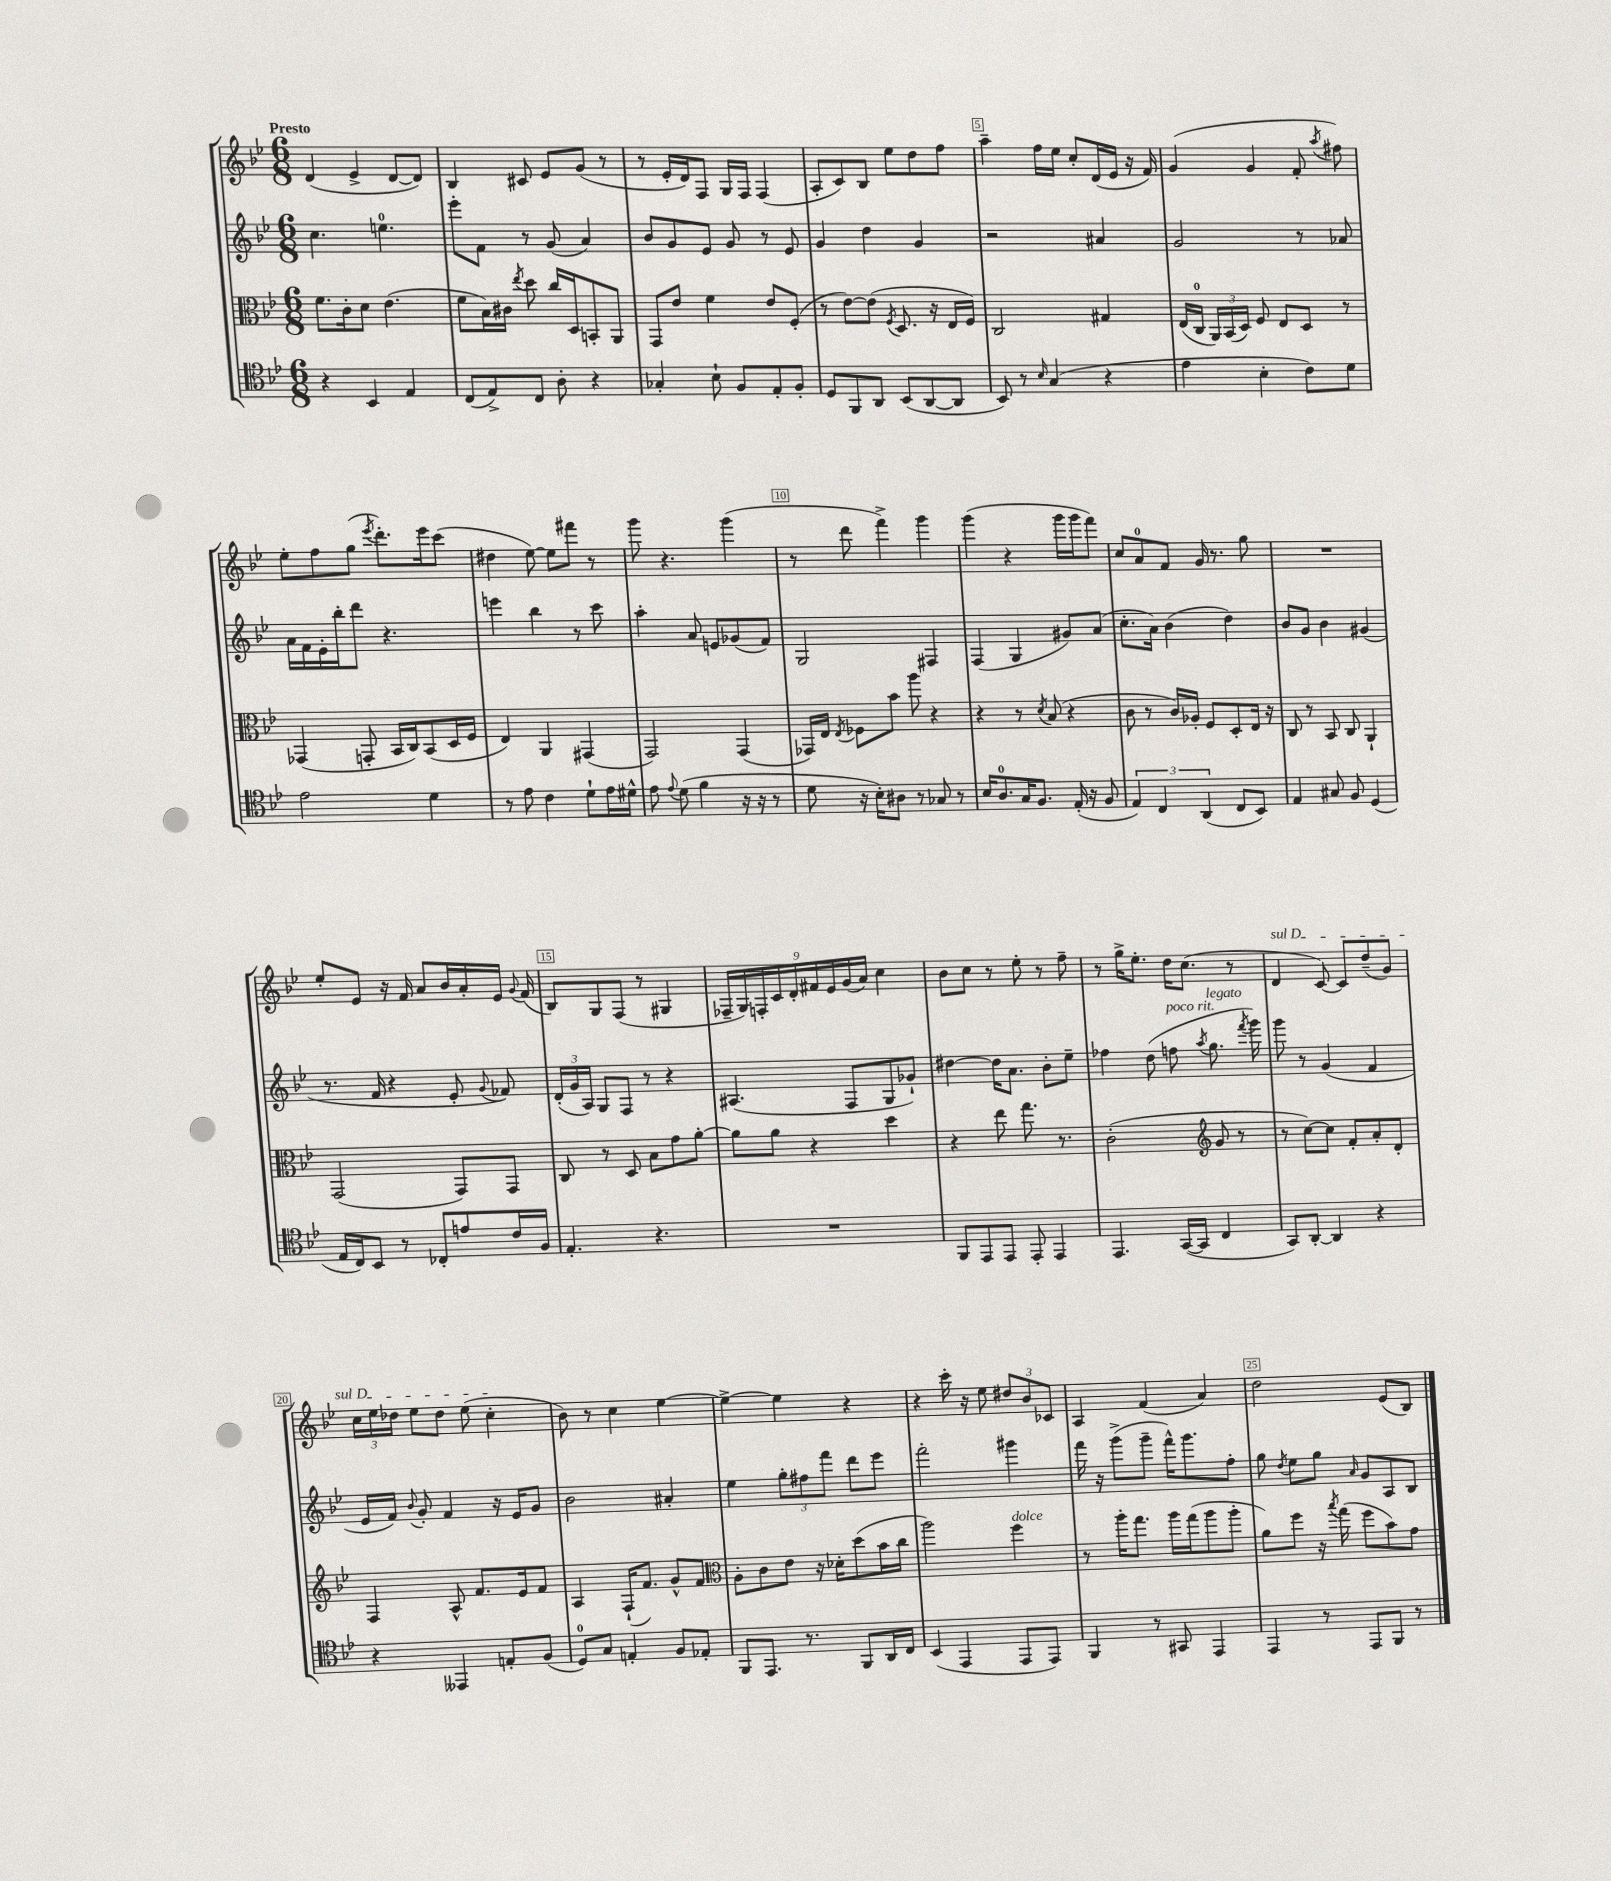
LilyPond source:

<<
\new StaffGroup <<
\new Staff = "s0" {
    \clef treble \key bes \major \numericTimeSignature \time 6/8 \tempo "Presto"
    \autoBeamOff d'4( ees'4-> d'8[~ d'8]) |
    bes4 cis'8 ees'8[ g'8]( r8 |
    r8 ees'16[-. d'16) f8] g16[ f16] f4( |
    a8[-. c'8) bes8] ees''8[ d''8 f''8] |
    a''4-- f''16[ ees''16] c''8[-. d'16( ees'16] r16 f'16) |
    g'4( g'4 f'8-. \acciaccatura { a''8 } fis''8) |
    ees''8[-. f''8 g''8]( \acciaccatura { ees'''8 } d'''8.[-.) ees'''16 c'''8]( |
    dis''4 ees''8~) ees''8[ fis'''8] r8 |
    g'''8 r4. g'''4( |
    r8 d'''8 f'''4->) g'''4 |
    g'''4( r4 g'''16[ g'''16 f'''8]) |
    c''8[ a'8-0 f'8] g'16 r8. g''8 |
    R2. |
    ees''8[-. ees'8] r16 f'16 a'8[ bes'16 a'16-. ees'16] \appoggiatura { g'8 } f'16( |
    bes8[) g8 f8]( r8 gis4 |
    \tuplet 9/8 { fes16[-- g16) f16-. c'16 d'16-. fis'16 ees'16 g'16( a'16]) } c''4 |
    bes'8[ c''8] r8 ees''8-. r8 f''8-- |
    r8 g''16[-> ees''8.]-. d''16[ c''8.]( r8 |
    \once \override TextSpanner.bound-details.left.text = \markup { \italic "sul D" } d'4\startTextSpan c'8~) c'8[ d''8--( g'8]) |
    \tuplet 3/2 { c''16[ ees''16 des''16] } ees''8[ des''8] ees''8( c''4-.\stopTextSpan |
    bes'8) r8 c''4 ees''4~ |
    ees''4~-> ees''4 r4 |
    r4 c'''16-. r16 ees''8 \tuplet 3/2 { dis''8[ bes'8 ces'8] } |
    a4 f'4( a'4) |
    d''2 ees'8[( bes8]) \bar "|." |
}
\new Staff = "s1" {
    \clef treble \key bes \major \numericTimeSignature \time 6/8
    \autoBeamOff c''4. e''4.-0 |
    ees'''8[-. f'8] r8 g'8( a'4) |
    bes'8[ g'8 ees'8] g'8 r8 ees'8 |
    g'4 d''4 g'4 |
    r2 ais'4 |
    g'2 r8 aes'8 |
    a'16[ f'16 ees'16-. bes''16-. d'''8] r4. |
    e'''4 bes''4 r8 c'''8 |
    a''4-. a'8 e'8[ ges'8( f'8]) |
    g2 fis4 |
    f4( g4 gis'8[) a'8]( |
    c''8.[-. a'16]) bes'4( d''4) |
    bes'8[ g'8] bes'4 gis'4( |
    r8. f'16 r4 ees'8-. \appoggiatura { g'8 } fes'8) |
    \tuplet 3/2 { d'16[-.( g'16 a16]) } g8[ f8] r8 r4 |
    ais4.( f8[ g8 ges'8]-!) |
    dis''4~ dis''16[ a'8.] bes'8[-. ees''8]-- |
    fes''4 d''8( f''8^\markup { \italic "poco rit." } \acciaccatura { a''8 } g''8.^\markup { \italic "legato" } \acciaccatura { f'''8 } g'''16) |
    g'''8 r8 g'4( f'4 |
    ees'16[ f'16]) \appoggiatura { bes'8 } g'8-. f'4 r16 ees'16[ g'8] |
    bes'2 ais'4-. |
    ees''4 \tuplet 3/2 { g''8[-. fis''8 f'''8] } d'''8[ ees'''8] |
    f'''2-. gis'''4 |
    f'''16 r16 g'''8[->( g'''8]-- f'''16[-^) g'''8. f''8]-. |
    g''8 \acciaccatura { d''8 } ees''8[ g''8] \grace { a'16 } g'8[ a8 bes8] \bar "|." |
}
\new Staff = "s2" {
    \clef alto \key bes \major \numericTimeSignature \time 6/8
    \autoBeamOff f'8.[ c'16-. d'8] ees'4.( |
    f'8[ bes16) cis'16] \acciaccatura { ees''8 } d''8 c''16[ d16 b,8-. a,8] |
    g,8[ ees'8] f'4 ees'8[ f8]-.( |
    r8 ees'8[~) ees'8]( \acciaccatura { f8 } d8. r16 ees16[ f16]) |
    c2 gis4 |
    ees16[( c16]-0 \tuplet 3/2 { a,16[) bes,16( d16]) } f8 ees8[ d8] r8 |
    ges,4( g,8-. bes,16[ c16) bes,8( d16 f16] |
    ees4) a,4 gis,4( |
    g,2) g,4( |
    ges,16[) ees16] \acciaccatura { ees8 } fes8[ bes'8] a''8 r4 |
    r4 r8 \acciaccatura { d'8 } bes8( r4 |
    c'8 r8 c'16[) aes16]-. f8[ d8-. ees16] r16 |
    c8 r8 bes,8 c8 a,4-! |
    g,2( g,8[) g,8] |
    c8 r8 d8 bes8[ g'8 a'8]~-. |
    a'8[ a'8] r4 d''4 |
    r4 ees''8 g''8. r8. |
    c'2-.( \clef treble g'8 r8 |
    r8 c''8[~) c''8] f'8[-. a'8-. d'8]-. |
    f4 a8-^ f'8.[ ees'16 f'8] |
    a4 f16[-!( f'8.]) g'8[-^ f'8] |
    \clef alto a8[-. c'8 ees'8] r16 des'16[-. d''8( bes'16 c''16] |
    a''2) f''4^\markup { \italic "dolce" } |
    r8 a''16[-. g''8.] a''16[ g''16( a''8 a''8]-. |
    a'8[) f''8] r16 \acciaccatura { bes''8 } g''16( f''8[ bes'8) g'8] \bar "|." |
}
\new Staff = "s3" {
    \clef tenor \key bes \major \numericTimeSignature \time 6/8
    \autoBeamOff r4 bes,4 ees4 |
    c8[( ees8->) c8] a8-. r4 |
    ges4-. bes8-! f8[ ees8-. f8]-. |
    d8[ f,8 a,8] bes,8[( a,8~ a,8] |
    bes,8) r8 \grace { bes16 } g4( r4 |
    ees'4 bes4-. c'8[) d'8] |
    ees'2 d'4 |
    r8 ees'8 c'4 d'8[-! ees'16 dis'16]-^ |
    ees'8 \appoggiatura { ees'8 } d'8( f'4 r16 r16 r8 |
    d'8 r16 bes16[-.) ais8] r8 ges8 r8 |
    bes16[ a8.-0 g16 f8.] ees16-.( r16 f8 |
    \tuplet 3/2 { ees4) c4 a,4( } c8[ bes,8]) |
    ees4 gis8 f8 d4( |
    ees16[ c16) bes,8] r8 ces8[-. e'8 c'16 f16] |
    ees4.-. r4. |
    R2. |
    f,8[ ees,8 ees,8] ees,8-. ees,4 |
    ees,4. g,16[~( g,16] c4 |
    g,8[) a,8]~-. a,4 r4 |
    r4 eeses,4 e8[-. f8]( |
    d8[-0) g8] e4-. f8[ ees8]-. |
    f,8[ ees,8.] r8. f,8[ a,16 c16] |
    bes,4( ees,4 ees,8[ ees,8]) |
    f,4 r8 gis,8 ees,4 |
    ees,4 r8 ees,8[ f,8] r8 \bar "|." |
}
>>
>>
\layout { \context { \Score \override BarNumber.break-visibility = ##(#f #t #t) barNumberVisibility = #(every-nth-bar-number-visible 5) \override BarNumber.stencil = #(make-stencil-boxer 0.1 0.3 ly:text-interface::print) } }
